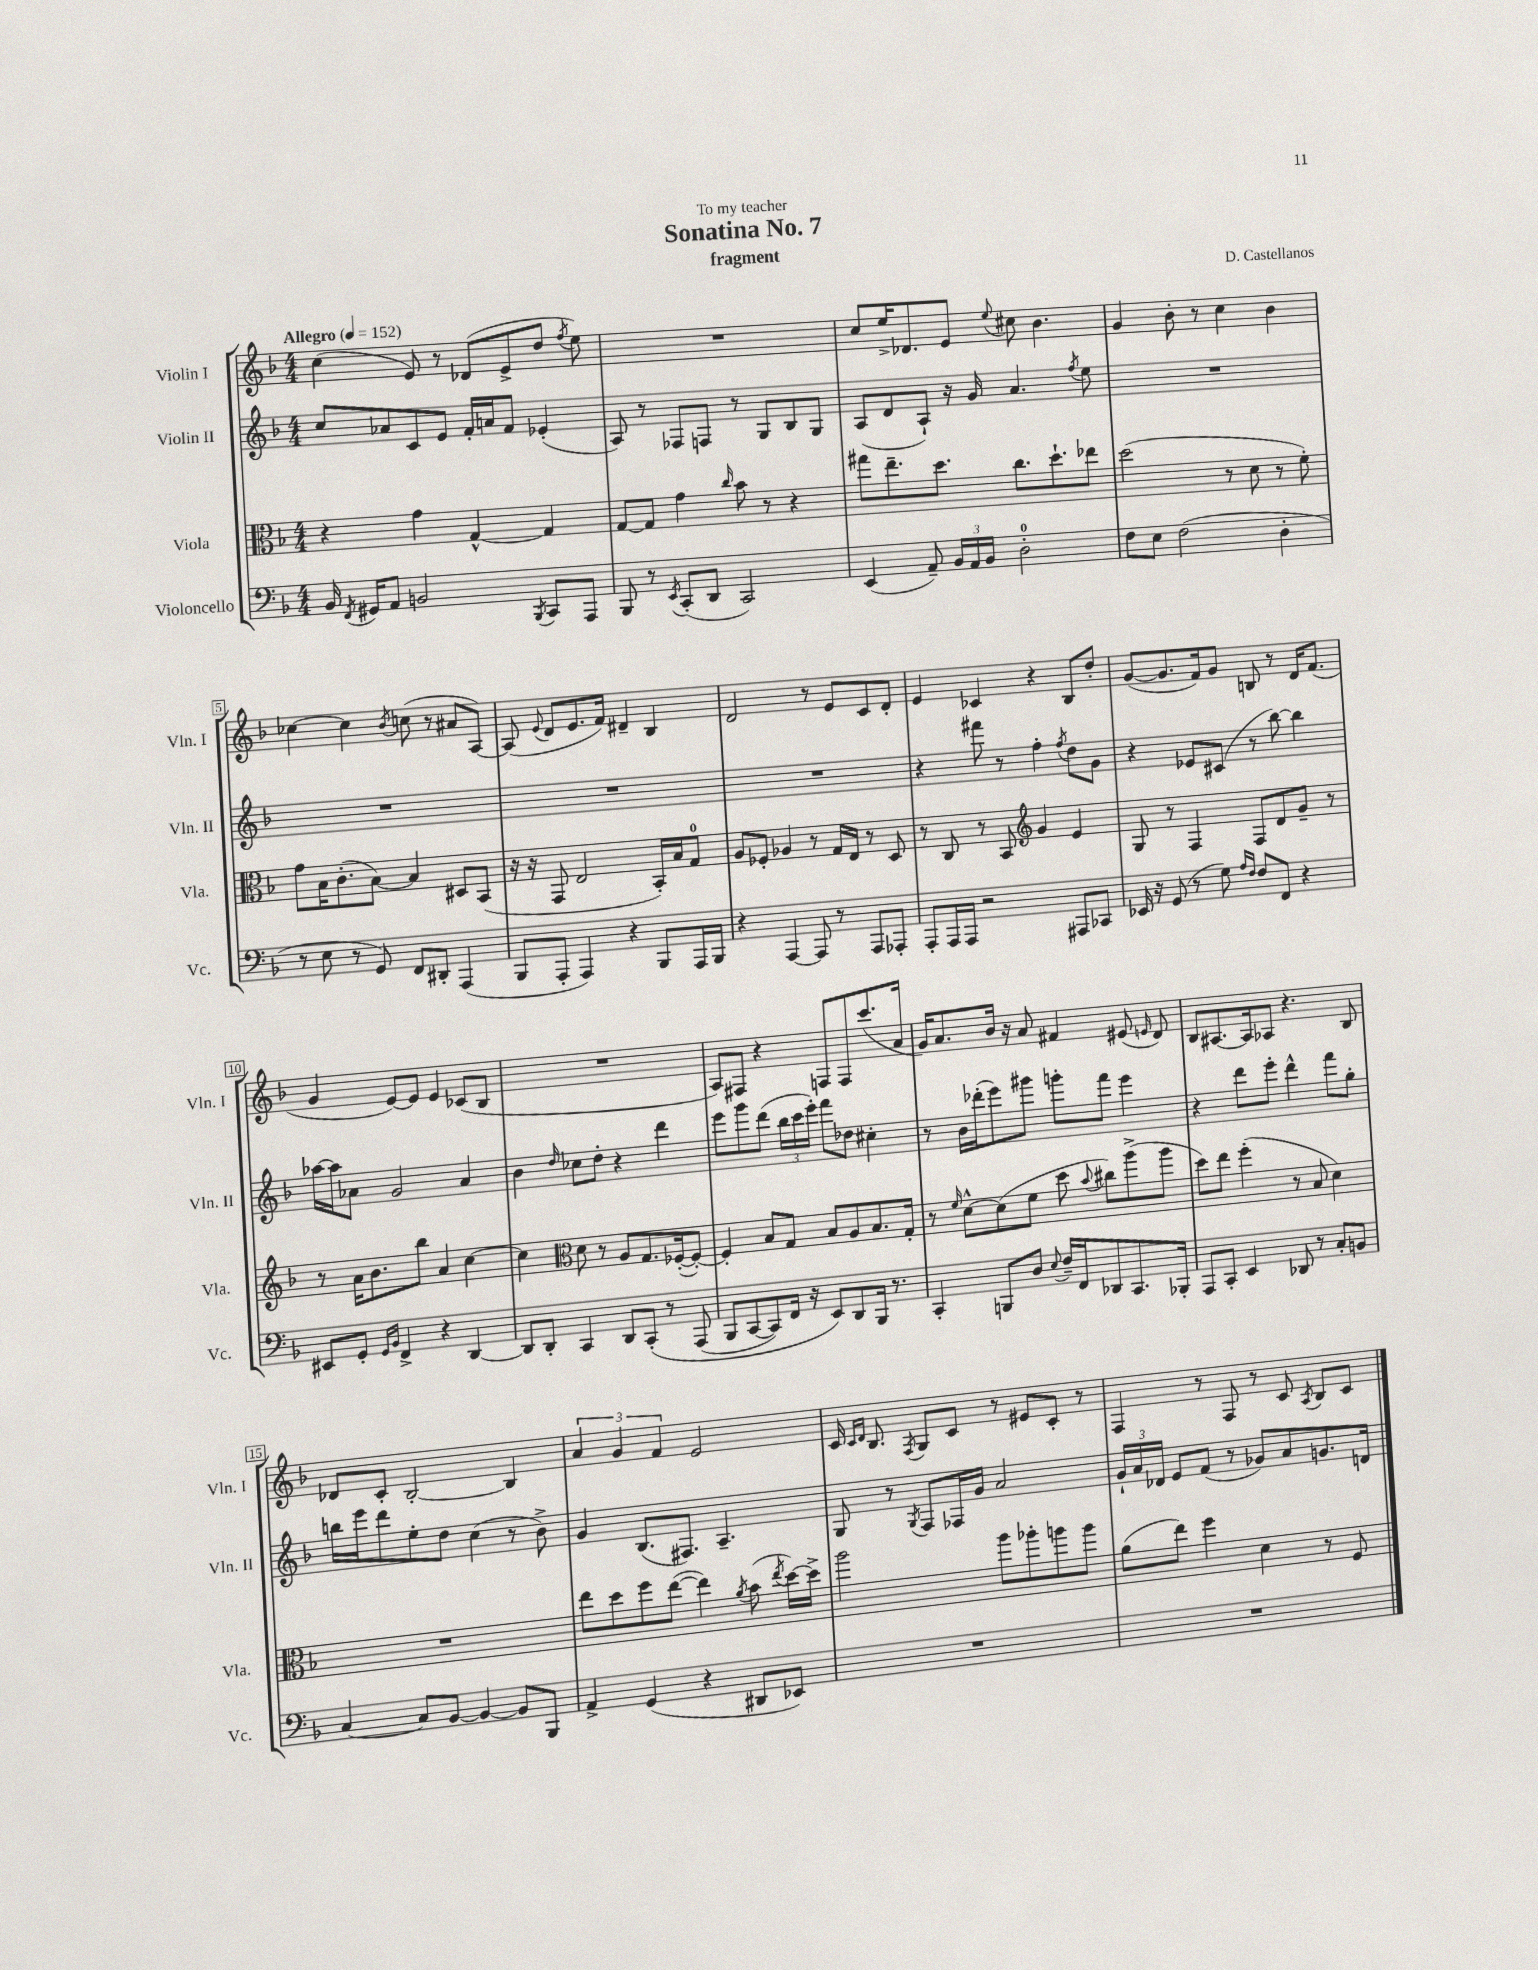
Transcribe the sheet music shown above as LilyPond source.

\header { title = "Sonatina No. 7" composer = "D. Castellanos" subtitle = "fragment" dedication = "To my teacher" }
<<
\new StaffGroup <<
\new Staff = "s0" \with { instrumentName = "Violin I" shortInstrumentName = "Vln. I" } {
    \clef treble \key f \major \numericTimeSignature \time 4/4 \tempo "Allegro" 4 = 152
    \autoBeamOff c''4( e'8) r8 des'8[( e'8-> d''8] \acciaccatura { f''8 } e''8) |
    R1 |
    c''8[ e''16-> des'8. e'8] \appoggiatura { e''8 } cis''8 bes'4. |
    g'4 bes'8-. r8 c''4 bes'4 |
    ces''4~ ces''4 \acciaccatura { bes'8 } c''8( r8 ais'8[ a8]~) |
    a8( \appoggiatura { e'8 } d'8[ e'8. f'16]) dis'4-- bes4 |
    d'2 r8 e'8[ c'8 d'8]-. |
    e'4 ces'4 r4 bes8[ d''8]-. |
    g'8[~( g'8. f'16) g'8] b8 r8 d'16[ f'8.]( |
    g'4 e'8[~) e'8] e'4 ces'8[( bes8] |
    R1 |
    a8[) fis8] r4 f8[ f8 c'''8.( a'16] |
    g'16[) a'8. bes'16] r16 a'8 fis'4 eis'8( \grace { e'16 } d'8) |
    bes8[ ais8.~ ais16 aes8] r4. bes8 |
    des'8[ c'8]-. bes2~-. bes4 |
    \tuplet 3/2 { a'4 g'4 f'4 } e'2 |
    c'16 \grace { c'16[ d'16] } bes8. \acciaccatura { f8 } g8[ c'8] r8 eis'8[ c'8]-. r8 |
    f4 r8 f8 r8 c'8 \acciaccatura { a8 } bes8[ c'8] \bar "|." |
}
\new Staff = "s1" \with { instrumentName = "Violin II" shortInstrumentName = "Vln. II" } {
    \clef treble \key f \major \numericTimeSignature \time 4/4
    \autoBeamOff c''8[ aes'8 c'8 e'8] f'16[-. a'16 f'8] ees'4-.( |
    a8) r8 fes8[ f8] r8 g8[ bes8 g8] |
    a8[( d'8 a8]-!) r16 g'16 a'4. \acciaccatura { f''8 } e''8 |
    R1 |
    R1 |
    R1 |
    R1 |
    r4 fis'''8 r8 f''4-. \acciaccatura { f''8 } d''8[ g'8] |
    r4 ees'8[ cis'8]( r8 bes''8~) bes''4 |
    aes''16[~ aes''16 aes'8] g'2 aes'4 |
    bes'4 \grace { d''16 } ces''8[ d''8]-. r4 d'''4 |
    e'''8[ g'''8 d'''8]( \tuplet 3/2 { bes''16[ c'''16 e'''16]-.) } f'''8[ des''8] cis''4-. |
    r8 bes'16[ des'''16-.( e'''8) gis'''8] g'''8[-. f'''8] e'''4 |
    r4 d'''8[ e'''8]-. d'''4-^ f'''8[ g''8]-. |
    b''16[ e'''16 d'''8 e''8-. d''8] c''4( r8 bes'8->) |
    g'4 bes8.[( fis8.]) a4.-- |
    g8 r8 \acciaccatura { g8 } f8[ fes16 g'16] a'2 |
    \tuplet 3/2 { g'16[-! a'16 des'16] } e'8[ f'8]( r8 ges'8[) a'8 g'8. d'16] \bar "|." |
}
\new Staff = "s2" \with { instrumentName = "Viola" shortInstrumentName = "Vla." } {
    \clef alto \key f \major \numericTimeSignature \time 4/4
    \autoBeamOff r4 g'4 g4~-^ g4 |
    g8[~ g8] g'4 \grace { c''16 } bes'8 r8 r4 |
    gis''8[ e''8.-- d''8.] c''8.[ d''8.-! ees''8] |
    d''2( r8 d'8 r8 f'8-.) |
    g'8[ bes16 c'8.-.( bes8]~) bes4 dis8[ bes,8]( |
    r16 r16 g,8 e2 bes,16[-.) bes16 g8]-0 |
    a8[ fes8]-. aes4 r8 g16[ e16] r8 d8 |
    r8 c8 r8 bes,8 \clef treble g'4 e'4 |
    g8 r8 f4 f8[ d'8 g'8]-- r8 |
    r8 a'16[ bes'8. bes''8] a'4 c''4~ |
    c''4 \clef alto d'8 r8 a8[ g8. fes16~-.( fes8]~-.) |
    fes4-. bes8[ g8] bes8[ a8 bes8. g16]-. |
    r8 \grace { f'16 } d'8[~-^ d'8( f'8] d''8 \appoggiatura { bes'8 } cis''8[) a''8->( a''8] |
    d''8[) e''8] f''4-.( r8 bes8 d'4) |
    R1 |
    e''8[ d''8 f''8 e''8]~( e''4) \acciaccatura { a'8 } bes'8( \acciaccatura { e''8 } d''16[~) d''16]-> |
    a''2 a''8[ aes''8-. a''8 a''8] |
    a'8[( e''8]) f''4 d'4 r8 f8 \bar "|." |
}
\new Staff = "s3" \with { instrumentName = "Violoncello" shortInstrumentName = "Vc." } {
    \clef bass \key f \major \numericTimeSignature \time 4/4
    \autoBeamOff bes,16 \acciaccatura { f,8 } gis,16[ a,8] b,2 \acciaccatura { bes,,8 } c,8[ a,,8] |
    bes,,8 r8 \acciaccatura { e,8 } c,8[-.( d,8] c,2) |
    e,4( a,8--) \tuplet 3/2 { bes,16[ a,16 bes,16] } d2-0-. |
    f8[ e8] f2( d4-. |
    r8 e8 r8 g,8) f,8[ dis,8]-. a,,4( |
    bes,,8[ a,,8]-. a,,4) r4 bes,,8[ a,,16 bes,,16] |
    r4 a,,4~ a,,8 r8 a,,8[ aes,,8]-. |
    a,,8[-. a,,16 a,,16] r2 ais,,8[ ces,8] |
    ees,16 r16 g,8( r8 g8) \grace { a16[ f16] } f8[ f,8] r4 |
    eis,8[ g,8]-. \grace { g,16[ bes,16] } f,4-> r4 d,4~ |
    d,8[ d,8]-. c,4 d,8[ c,8]-.\( r8 a,,8( |
    bes,,8[ c,8~ c,8) f,16] r16 e,8[\) d,8 bes,,16] r8. |
    c,4-. b,,8[ d8] \appoggiatura { e8 } f16[-- f,16 des,8 c,8. bes,,16]-. |
    a,,8[ c,8]-. e,4 des,8 r8 c8[-. b,8] |
    c4~ c8[ bes,8]~ bes,4~ bes,8[ bes,,8] |
    a,4-> g,4( r4 dis,8[ ees,8]) |
    R1 |
    R1 \bar "|." |
}
>>
>>
\layout { \context { \Score \override BarNumber.stencil = #(make-stencil-boxer 0.1 0.3 ly:text-interface::print) } }
